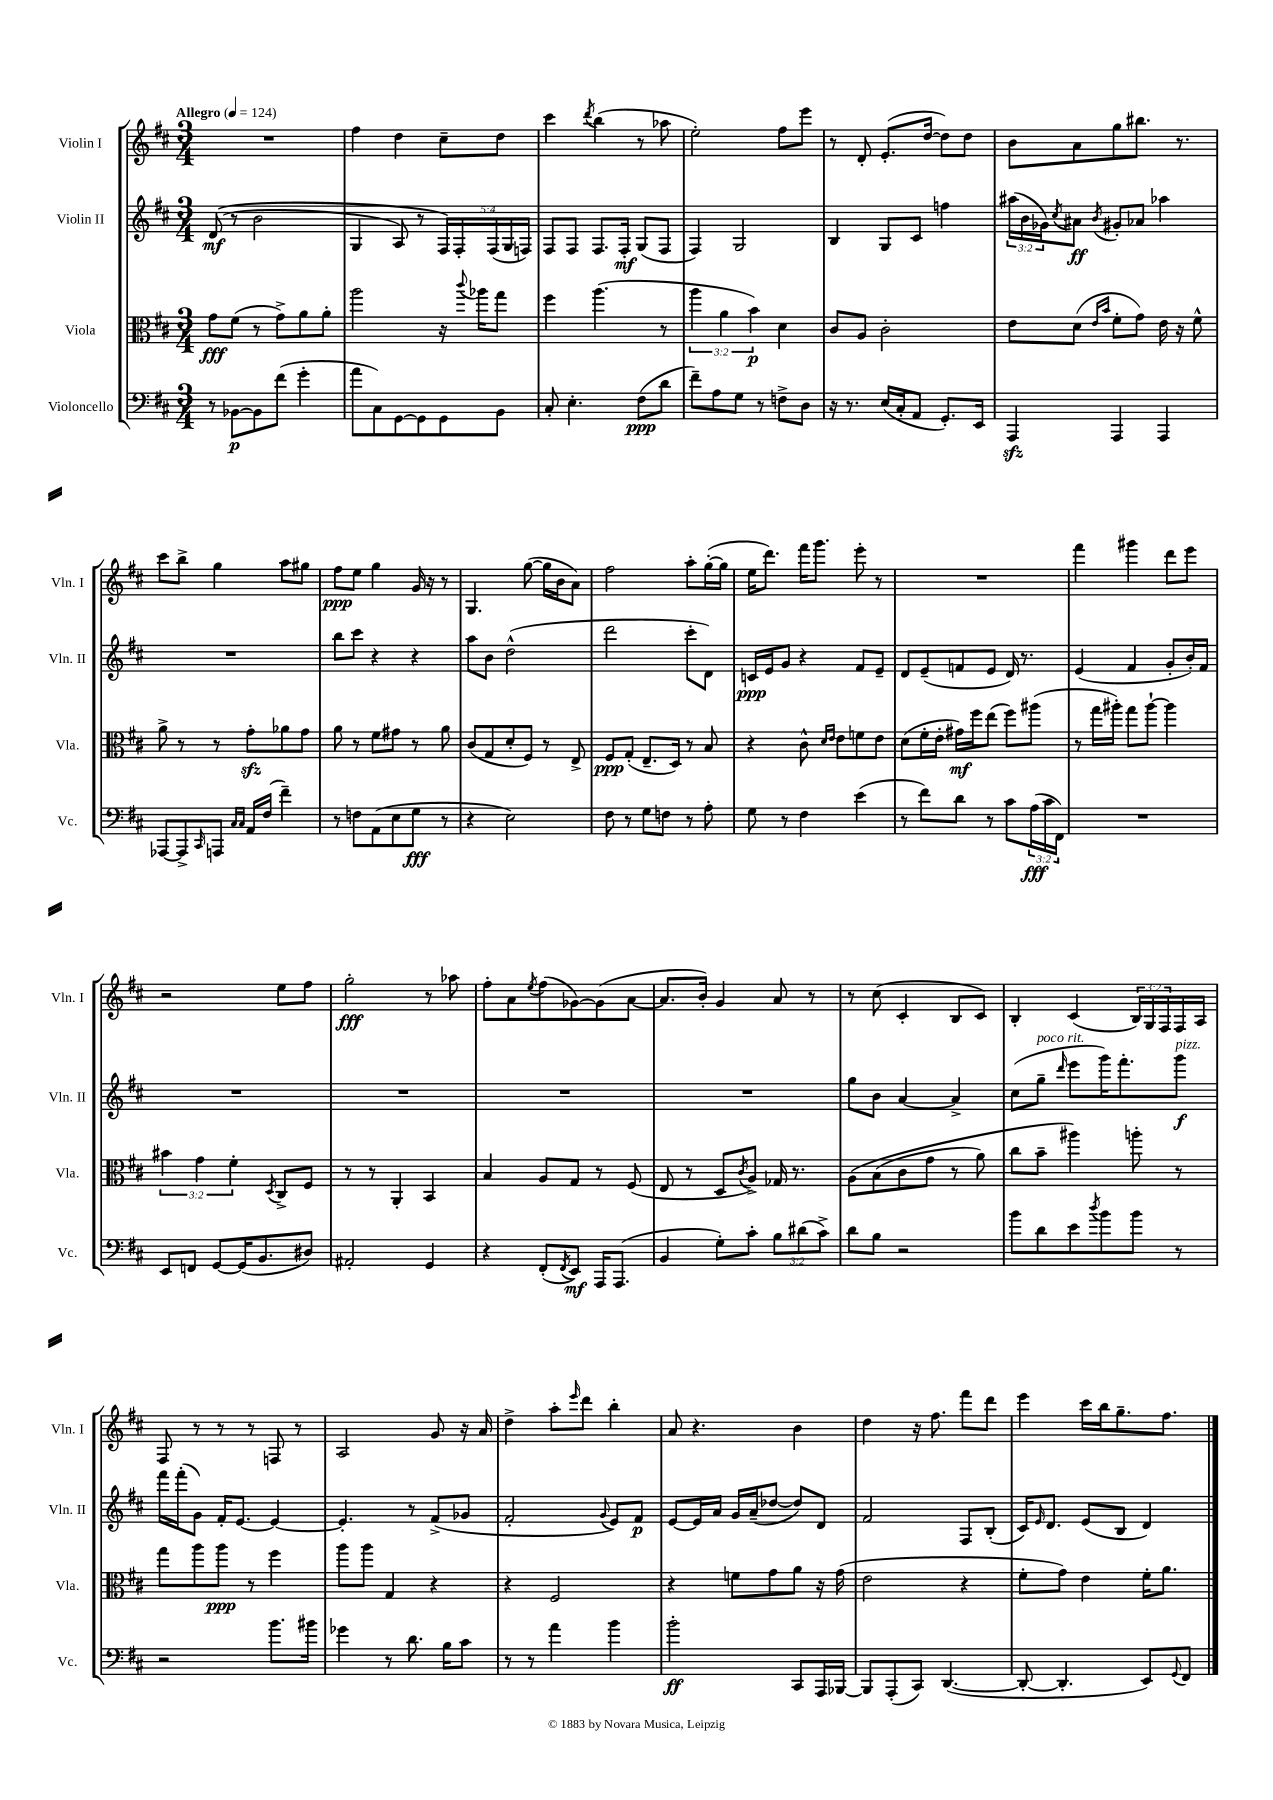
<<
\new StaffGroup <<
\new Staff = "s0" \with { instrumentName = "Violin I" shortInstrumentName = "Vln. I" } {
    \clef treble \key d \major \numericTimeSignature \time 3/4 \override Staff.TupletNumber.text = #tuplet-number::calc-fraction-text \tempo "Allegro" 4 = 124
    R2. |
    fis''4 d''4 cis''8-- d''8 |
    cis'''4 \acciaccatura { d'''8 } b''4( r8 aes''8 |
    e''2-.) fis''8 e'''8 |
    r8 d'8-. e'8.-.( d''16~ d''8) d''8 |
    b'8 a'8 g''8 bis''8. r8. |
    cis'''8 b''8-> g''4 a''8 gis''8 |
    fis''8\ppp e''8 g''4 g'16 r16 r8 |
    g4. g''8~( g''16 b'16 a'8) |
    fis''2 a''8-. g''16~-.( g''16 |
    e''16 d'''8.) fis'''16 g'''8. e'''8-. r8 |
    R2. |
    fis'''4 gis'''4 d'''8 e'''8 |
    r2 e''8 fis''8 |
    g''2-.\fff r8 aes''8 |
    fis''8-. a'8 \acciaccatura { e''8 } fis''8( ges'8~) ges'8( a'8~ |
    a'8. b'16-.) g'4 a'8 r8 |
    r8 cis''8( cis'4-. b8 cis'8) |
    b4-. cis'4( \tuplet 3/2 { b16) g16 fis16 } fis16 a16 |
    fis8 r8 r8 r8 f8 r8 |
    a2 g'8 r16 a'16 |
    d''4-> a''8-. \grace { e'''16 } d'''8 b''4-. |
    a'8 r4. b'4 |
    d''4 r16 fis''8. fis'''8 d'''8 |
    e'''4 cis'''16 b''16 g''8.-- fis''8. \bar "|." |
}
\new Staff = "s1" \with { instrumentName = "Violin II" shortInstrumentName = "Vln. II" } {
    \clef treble \key d \major \numericTimeSignature \time 3/4 \override Staff.TupletNumber.text = #tuplet-number::calc-fraction-text
    d'8\mf(\( r8 b'2 |
    g4 a8) r8 \tuplet 5/4 { fis16\) fis16-. fis16( g16 f16) } |
    fis8 fis8 fis8. fis16-.\mf g8( fis8 |
    fis4) g2 |
    b4 g8 cis'8 f''4 |
    \tuplet 3/2 { ais''16( b'16 ges'16) } \acciaccatura { cis''8 } ais'8\ff \acciaccatura { b'8 } gis'8-. aes'8 aes''4 |
    R2. |
    b''8 cis'''8 r4 r4 |
    a''8 b'8 d''2-^( |
    d'''2 cis'''8-. d'8) |
    c'16\ppp e'16 g'8 r4 fis'8 e'8-- |
    d'8 e'8--( f'8 e'8 d'16) r8. |
    e'4( fis'4 g'8-. b'16-.) fis'16 |
    R2. |
    R2. |
    R2. |
    R2. |
    g''8 b'8 a'4~ a'4-> |
    cis''8( g''8--^\markup { \italic "poco rit." } \grace { d'''16 } e'''8 g'''16) fis'''8.-. g'''8\f^\markup { \italic "pizz." } |
    fis'''16 fis'''16-.( g'8) fis'16-. e'8.~ e'4~ |
    e'4.-. r8 fis'8->( ges'8 |
    fis'2-. \appoggiatura { g'8 } e'8) fis'8\p |
    e'8~ e'16 a'16 g'16 a'16--( des''8~ des''8) d'8 |
    fis'2 fis8 b8-.( |
    cis'16) \grace { e'16 } d'8. e'8( b8 d'4) \bar "|." |
}
\new Staff = "s2" \with { instrumentName = "Viola" shortInstrumentName = "Vla." } {
    \clef alto \key d \major \numericTimeSignature \time 3/4 \override Staff.TupletNumber.text = #tuplet-number::calc-fraction-text
    g'8\fff fis'8( r8 g'8->) a'8 a'8-. |
    a''2 r16 \appoggiatura { cis'''8 } aes''16 g''8 |
    fis''4 a''4.( r8 |
    \tuplet 3/2 { a''4 a'4 b'4\p) } d'4 |
    cis'8 a8 cis'2-. |
    e'8 d'8( \grace { e'16 b'16 } fis'8-. g'8) e'16 r16 fis'8-^ |
    a'8-> r8 r8 g'8-.\sfz aes'8 g'8 |
    a'8 r8 fis'8 gis'8 r8 a'8 |
    cis'8( g8 d'8-. fis8) r8 e8-> |
    fis8\ppp g8-.( e8.-- d16) r8 b8 |
    r4 cis'8-^ \grace { d'16 e'16 } e'8 f'8 e'8 |
    d'8( fis'16-. e'16-. gis'16\mf) fis''16 e''8( fis''8) ais''8( |
    r8 g''16 ais''16-.) g''8 ais''8~-! ais''4 |
    \tuplet 3/2 { bis'4 g'4 fis'4-. } \acciaccatura { d8 } cis8-> fis8 |
    r8 r8 a,4-. b,4 |
    b4 a8 g8 r8 fis8( |
    e8 r8 d8 \acciaccatura { cis'8 } a8->) ges16 r8. |
    a8\( b8( cis'8 g'8 r8 a'8) |
    cis''8 b'8-- ais''4\) a''8-. r8 |
    g''8 a''8 a''8\ppp r8 fis''4 |
    a''8 a''8 g4 r4 |
    r4 fis2 |
    r4 f'8 g'8 a'8 r16 g'16( |
    e'2 r4 |
    fis'8-. g'8) e'4 fis'16-. a'8. \bar "|." |
}
\new Staff = "s3" \with { instrumentName = "Violoncello" shortInstrumentName = "Vc." } {
    \clef bass \key d \major \numericTimeSignature \time 3/4 \override Staff.TupletNumber.text = #tuplet-number::calc-fraction-text
    r8 bes,8~\p bes,8 fis'8( g'4-. |
    a'8 cis8) g,8~ g,8 g,8 b,8 |
    cis8-. e4.-. fis8\ppp( d'8 |
    fis'8--) a8 g8 r8 f8-> d8 |
    r16 r8. e16( cis16-. a,8 g,8.-.) e,16 |
    a,,4\sfz a,,4 a,,4 |
    aes,,8~ aes,,8-> \grace { cis,16 } a,,8 \grace { cis16 cis16 } a,16 fis16( fis'4--) |
    r8 f8 a,8( e8 g8\fff r8 |
    r4 e2) |
    fis8 r8 g8 f8 r8 a8-. |
    g8 r8 fis4 e'4( |
    r8 fis'8) d'8 r8 cis'8 \tuplet 3/2 { a16\fff( cis'16 fis,16) } |
    R2. |
    e,8 f,8 g,8~ g,16( b,8. dis8) |
    ais,2-. g,4 |
    r4 fis,8-.( \acciaccatura { fis,8 } e,8\mf) a,,16 a,,8.( |
    b,4 g8-.) cis'8-. \tuplet 3/2 { b8 dis'8( cis'8->) } |
    d'8 b8 r2 |
    b'8 d'8 e'8 \acciaccatura { d''8 } b'8 b'8 r8 |
    r2 b'8. bis'16 |
    ges'4 r8 d'8. b16 cis'8 |
    r8 r8 a'4 b'4 |
    b'2-.\ff cis,8 a,,16 bes,,16~ |
    bes,,8 a,,8-.( cis,8) d,4.~( |
    d,8~-. d,4.-. e,8) \appoggiatura { g,8 } fis,8 \bar "|." |
}
>>
>>
\layout { \context { \Score \remove "Bar_number_engraver" } }
